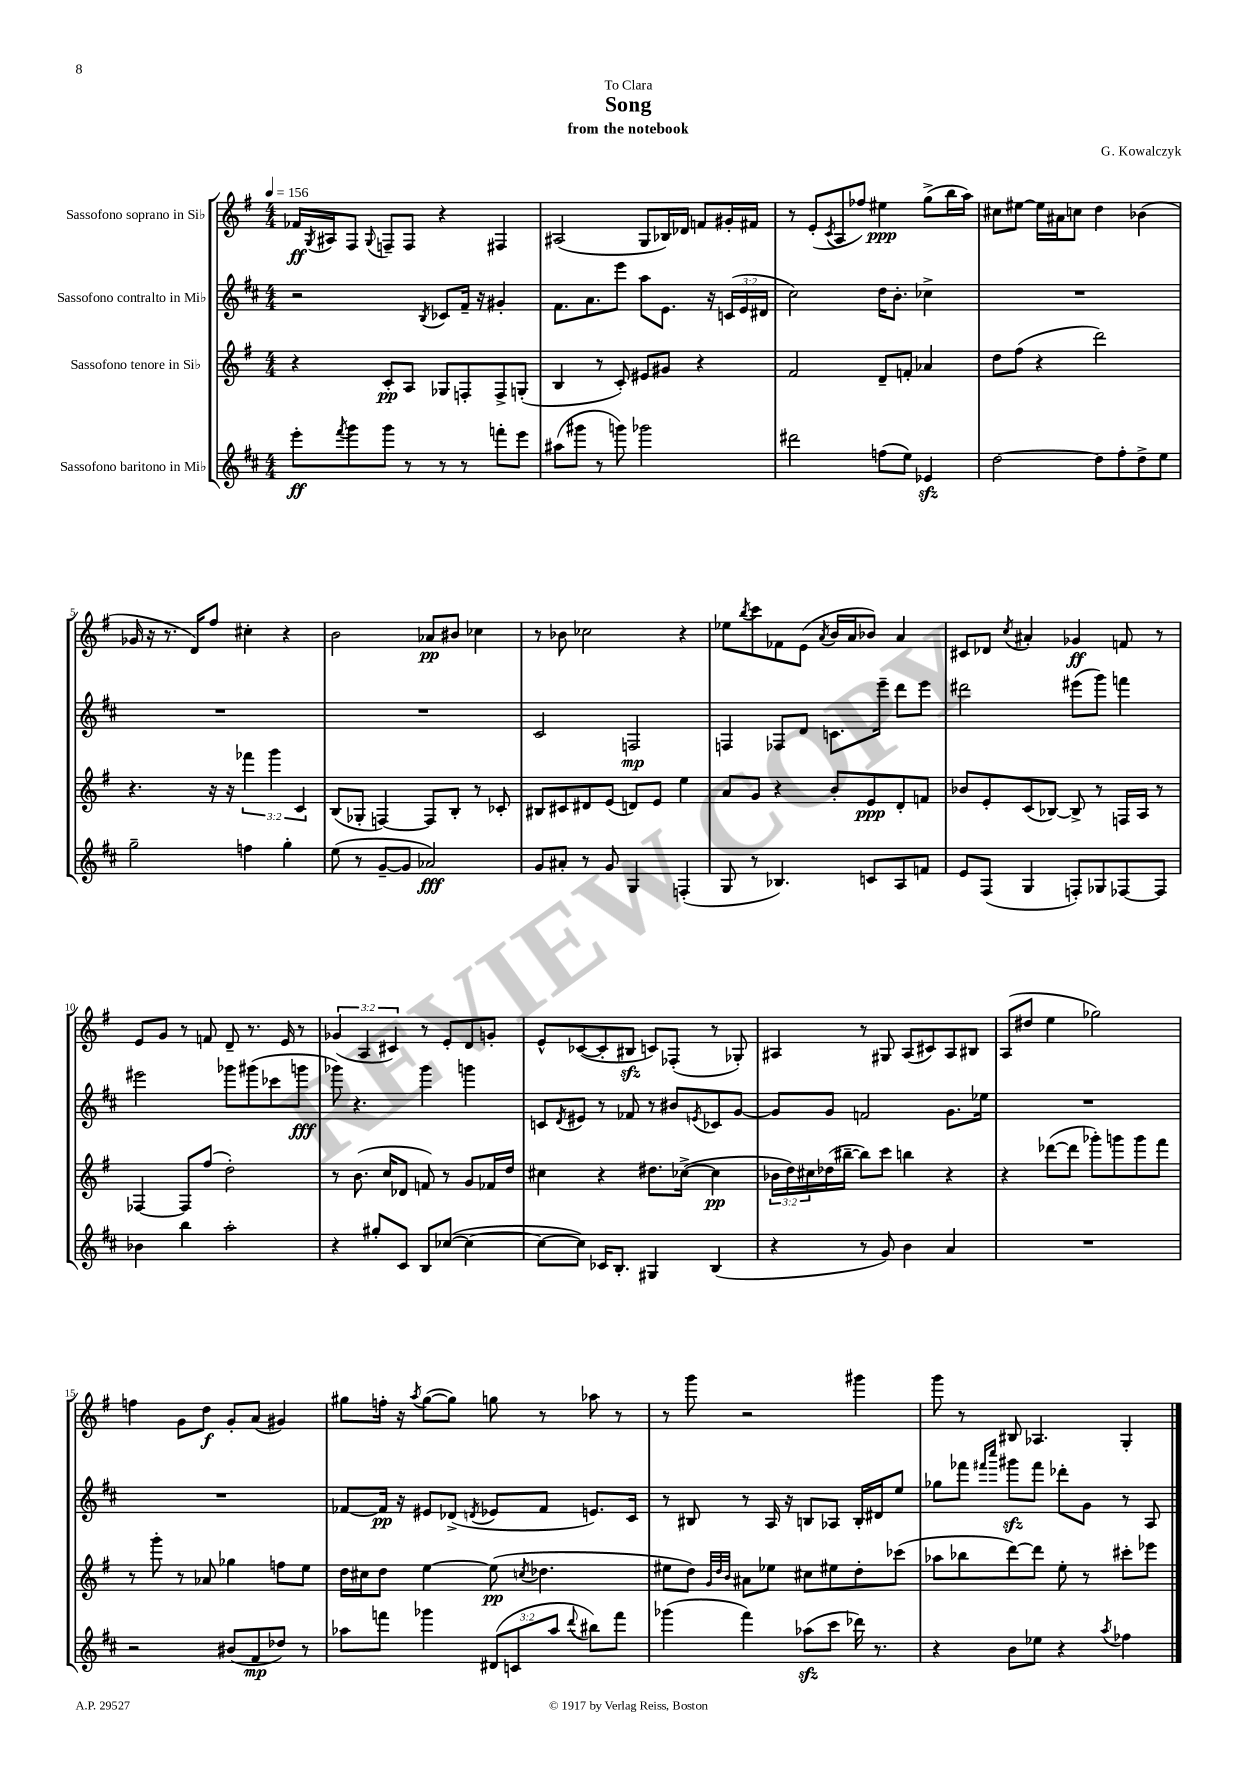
\header { title = "Song" composer = "G. Kowalczyk" subtitle = "from the notebook" dedication = "To Clara" }
<<
\new StaffGroup <<
\new Staff = "s0" \with { instrumentName = "Sassofono soprano in Sib" } {
    \clef treble \key g \major \numericTimeSignature \time 4/4 \override Staff.TupletNumber.text = #tuplet-number::calc-fraction-text \tempo 4 = 156
    fes'16\ff \acciaccatura { g8 } ais16 fis8 \appoggiatura { g8 } f8-- f8 r4 fis4 |
    ais2( g8 bes16) des'16 f'8 gis'16-. fis'16 |
    r8 e'8-.( \acciaccatura { c'8 } a8 fes''8) eis''4\ppp g''8->( b''16 a''16) |
    cis''8 eis''8~ eis''16 ais'16 c''8 d''4 bes'4( |
    ges'16 r16 r8. d'16) fis''8 cis''4-. r4 |
    b'2 aes'8\pp bis'8 ces''4 |
    r8 bes'8 ces''2 r4 |
    ees''8 \acciaccatura { b''8 } c'''8 fes'8 e'8( \acciaccatura { a'8 } b'16 a'16 bes'8) a'4 |
    cis'8 des'8 \acciaccatura { c''8 } ais'4-. ges'4\ff f'8 r8 |
    e'8 g'8 r8 f'8 d'8-- r8. e'16 r8 |
    \tuplet 3/2 { ges'4( a4 cis'4) } r8 e'8-. d'8 g'8-. |
    e'8-^ ces'8~( ces'8-. bis8\sfz c'8) fes8-.( r8 ges8-.) |
    ais4 r8 gis8 ais8( cis'8) ais8 bis8 |
    a8( dis''8 e''4 ges''2) |
    f''4 g'8 d''8\f g'8-. a'8( gis'4) |
    gis''8 f''16-. r16 \acciaccatura { a''8 } gis''8~( gis''8) g''8 r8 aes''8 r8 |
    r8 g'''8 r2 gis'''4 |
    g'''8 r8 bis8 aes4. g4-. \bar "|." |
}
\new Staff = "s1" \with { instrumentName = "Sassofono contralto in Mib" } {
    \clef treble \key d \major \numericTimeSignature \time 4/4 \override Staff.TupletNumber.text = #tuplet-number::calc-fraction-text
    r2 \acciaccatura { b8 } ces'8 fis'16-- r16 gis'4-. |
    fis'8. a'8. e'''8 a''8 e'8. r16 \tuplet 3/2 { c'16( e'16 dis'16 } |
    cis''2) d''16 b'8.-. ces''4-> |
    R1 |
    R1 |
    R1 |
    cis'2 f2\mp |
    f4 fes8 d'8 c'8. e'''16-- d'''8 e'''8 |
    dis'''2 eis'''8( g'''8) f'''4 |
    eis'''2 ges'''8 gis'''8( ces'''8 g'''8\fff |
    ges'''8) r4. ges'''4 g'''4 |
    c'8 \acciaccatura { d'8 } eis'8 r8 fes'8 r8 bis'8 \acciaccatura { e'8 } ces'8 g'8~ |
    g'8 g'8 f'2 g'8. ees''16 |
    R1 |
    R1 |
    fes'8~ fes'16\pp r16 eis'8 des'8->( \acciaccatura { d'8 } ees'8 fes'8 e'8.) cis'16 |
    r8 bis8 r8 a16 r16 b8 aes8 b16-. dis'16 e''8 |
    ges''8 fes'''8 \grace { fis'''16 cis''''16 } gis'''8\sfz fis'''8 des'''8-. g'8 r8 a8 \bar "|." |
}
\new Staff = "s2" \with { instrumentName = "Sassofono tenore in Sib" } {
    \clef treble \key g \major \numericTimeSignature \time 4/4 \override Staff.TupletNumber.text = #tuplet-number::calc-fraction-text
    r4 c'8-.\pp a8 ges8 f8-. f8-> g8-.( |
    b4 r8 c'8-.) eis'8 gis'8 r4 |
    fis'2 d'8-- f'8-. aes'4 |
    d''8 fis''8( r4 d'''2) |
    r4. r16 r16 \tuplet 3/2 { fes'''4 g'''4 c'4 } |
    b8( ges8-. f4~) f8 b8-. r8 ces'8-. |
    bis8 cis'8 dis'8 e'8( d'8) e'8 e''4 |
    a'8 g'8 r4 b'8-. e'8\ppp d'8-. f'8 |
    bes'8 e'8-. c'8( bes8~) bes8-> r8 f16 a16 r8 |
    fes4~ fes8 fis''8( d''2-.) |
    r8 b'8.( c''16 des'8 f'8) r8 g'8 fes'16 d''16 |
    cis''4 r4 dis''8. ces''16~->( ces''4\pp |
    \tuplet 3/2 { bes'16 d''16) cis''16 } des''16( bis''16~-- bis''8) c'''8 b''4 r4 |
    r4 des'''8~( des'''8 ges'''8-.) g'''8 g'''8 fis'''8 |
    r8 g'''8-. r8 aes'8 ges''4 f''8 e''8 |
    d''16 cis''16 d''8 e''4~ e''8\pp( \acciaccatura { c''8 } des''4. |
    eis''8 d''8) \grace { g'32 d''32 b'32 } ais'8 ees''8 cis''8 eis''8 d''8-. ces'''8( |
    aes''8 bes''8 d'''8~) d'''8 e''8-. r8 cis'''8-. ees'''8 \bar "|." |
}
\new Staff = "s3" \with { instrumentName = "Sassofono baritono in Mib" } {
    \clef treble \key d \major \numericTimeSignature \time 4/4 \override Staff.TupletNumber.text = #tuplet-number::calc-fraction-text
    e'''8-.\ff \acciaccatura { fis'''8 } g'''8 g'''8 r8 r8 r8 f'''8-. e'''8 |
    ais''8( gis'''8 r8 g'''8) ges'''2 |
    dis'''2 f''8( e''8) ees'4\sfz |
    d''2~ d''8 fis''8-. d''8-> e''8 |
    g''2-- f''4 g''4-. |
    e''8( r8 g'8~-- g'8 aes'2\fff) |
    g'8 ais'8-. r8 g'8 g4 f4-.( |
    g8 r8 bes4.) c'8 a8 f'8 |
    e'8 fis8( g4 f8-.) ges8 fes8~ fes8 |
    bes'4 b''4 a''2-. |
    r4 gis''8-. cis'8 b8 ces''8~( ces''4~ |
    ces''8~ ces''8) ces'16 b8.-. gis4 b4( |
    r4 r8 g'8) b'4 a'4 |
    R1 |
    r2 bis'8( fis'8\mp des''8) r8 |
    aes''8 f'''8 ges'''4 \tuplet 3/2 { dis'8( c'8 aes''8 } \appoggiatura { d'''8 } bis''8) f'''8 |
    ges'''4( fis'''4) aes''8\sfz( cis'''8 des'''16) r8. |
    r4 b'8 ees''8 r4 \acciaccatura { a''8 } fes''4 \bar "|." |
}
>>
>>
